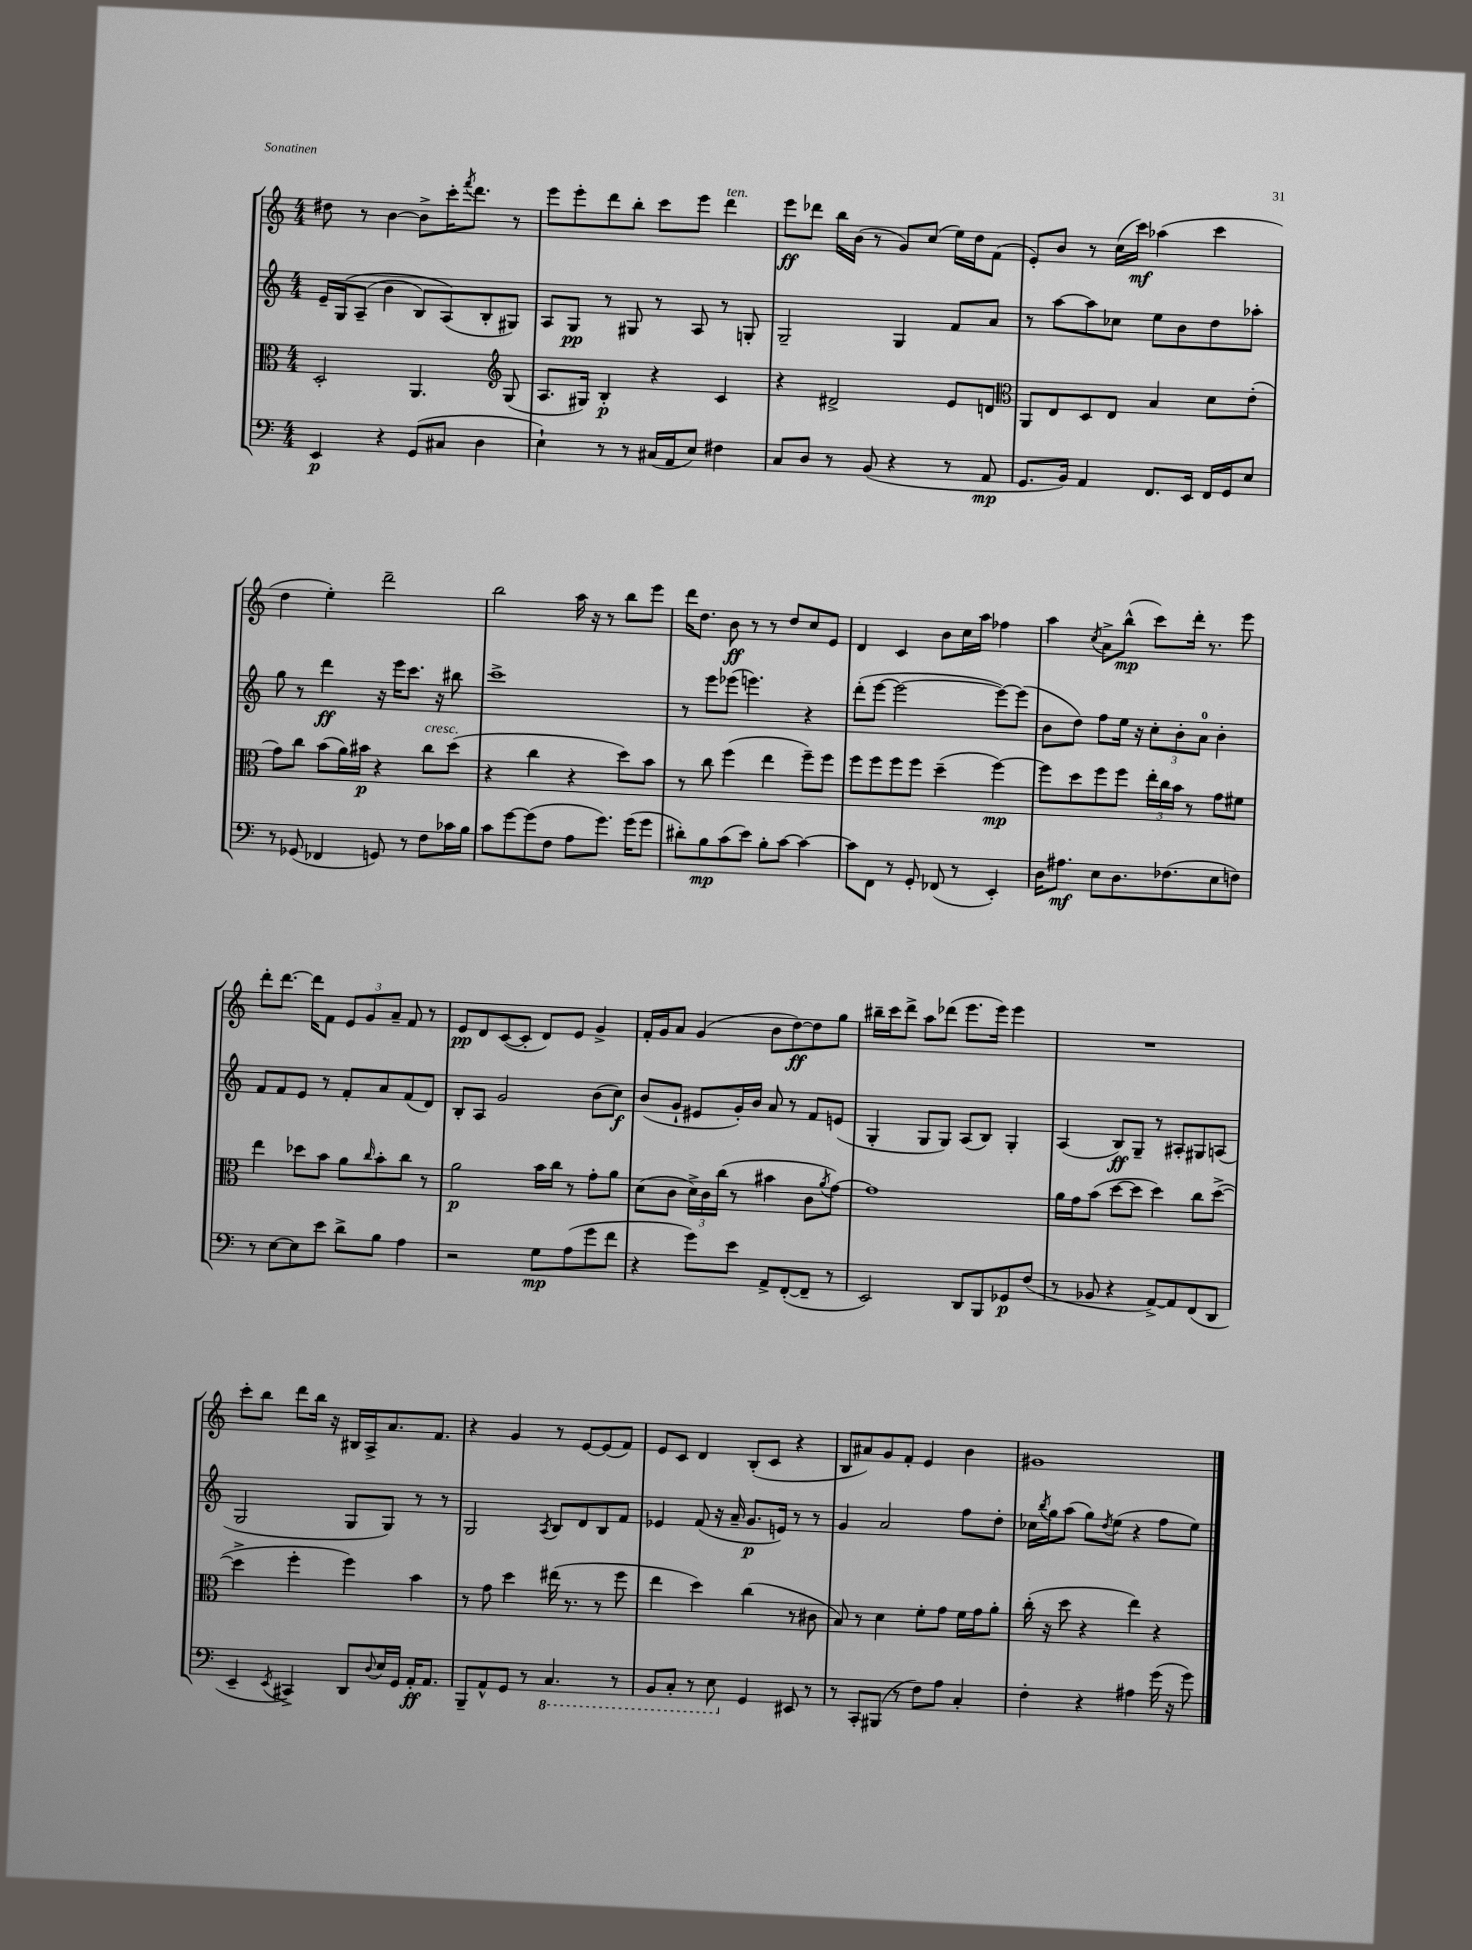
<<
\new StaffGroup <<
\new Staff = "s0" {
    \clef treble \key c \major \numericTimeSignature \time 4/4
    dis''8 r8 b'4~ b'8-> c'''16-. \acciaccatura { f'''8 } d'''8. r8 |
    e'''8 e'''8-. d'''8 b''8-. c'''8 e'''8 d'''4^\markup { \italic "ten." } |
    e'''8\ff des'''8 b''16 b'16( r8 g'8) c''8( e''16) d''16 f'8( |
    e'8-.) b'8 r8 c''16( c'''16\mf) aes''4( c'''4 |
    d''4 e''4-.) d'''2-- |
    b''2 a''16 r16 r8 b''8 e'''8 |
    d'''16 d''8. b'8\ff r8 r8 d''8 c''8 e'8 |
    d'4 c'4 b'8 c''16 a''16 fes''4 |
    a''4 \acciaccatura { c''8 } a'8-> b''8-^\mp( c'''8) d'''16-. r8. e'''8 |
    d'''8-. d'''8.~ d'''16 f'8 \tuplet 3/2 { e'8 g'8 a'8-- } f'8 r8 |
    e'8\pp d'8 c'8~( c'8-. d'8) e'8 g'4-> |
    f'16-. g'16 a'8 g'4( b'8 d''8~\ff) d''8 g''8 |
    bis''16-- c'''16 d'''8-> a''8 des'''8( e'''8. e'''16) e'''4 |
    R1 |
    c'''8-. b''8 d'''8 b''16 r16 bis16 a16-> a'8. f'8. |
    r4 g'4 r8 e'8~ e'8( f'8) |
    e'8 c'8 d'4 b8-.( c'8 r4 |
    b8 ais'8) g'8 f'8-. e'4 b'4 |
    gis'1 \bar "|." |
}
\new Staff = "s1" {
    \clef treble \key c \major \numericTimeSignature \time 4/4
    e'16-- g16\( a8--( b'4 b8) a8(\) b8-. gis8) |
    a8 g8\pp r8 gis8 r8 a8 r8 g8-. |
    g2-- g4 f'8 a'8 |
    r8 a''8~ a''8 ces''8 e''8 b'8 d''8 aes''8-. |
    g''8 r8 d'''4\ff r16 e'''16 c'''8. r16 bis''8 |
    c'''1-> |
    r8 e'''8 ees'''8( e'''4.) r4 |
    d'''8-.( e'''8~ e'''2~ e'''8~) e'''8( |
    b'8 d''8) f''8 e''16 r16 \tuplet 3/2 { c''8-. b'8-. a'8-0 } b'4-. |
    f'8 f'8 e'8 r8 f'8-. a'8 f'8( d'8) |
    b8-. a8 g'2 b'8( c''8\f) |
    b'8( g'8-! eis'8 g'16-.) b'16 a'8 r8 f'8 e'8( |
    g4-. g8 g8) a8( b8) g4-. |
    a4( b8\ff) g8-- r8 ais8-. gis8 a8( |
    g2 g8 g8) r8 r8 |
    g2 \acciaccatura { a8 } b8 d'8 b8 f'8 |
    ees'4 f'8( r16 a'16-- g'8.\p e'16) r8 r8 |
    g'4 a'2 f''8 d''8-. |
    ces''16 \acciaccatura { b''8 } g''16 a''8( g''8) \acciaccatura { d''8 } e''8( r4 f''8 e''8) \bar "|." |
}
\new Staff = "s2" {
    \clef alto \key c \major \numericTimeSignature \time 4/4
    d2-. a,4. \clef treble g8( |
    a8. gis16) b4-.\p r4 c'4 |
    r4 dis'2-> e'8 d'8 |
    \clef alto a,8 e8 d8 e8 b4 d'8 e'8-.( |
    g'8) c''8 b'8( a'16) bis'16\p r4 c''8^\markup { \italic "cresc." } d''8( |
    r4 c''4 r4 d''8) b'8 |
    r8 c''8 f''4( e''4 f''8--) f''8 |
    f''8 f''8 f''8 f''8 d''4--( f''4~\mp) |
    f''8 d''8 f''8 f''8 \tuplet 3/2 { e''16-. c''16 b'16 } r8 g'8 fis'8 |
    e''4 des''8 b'8 a'8 \grace { c''16 } b'8-. c''8 r8 |
    a'2\p b'16 c''16 r8 g'8-. a'8 |
    d'8( c'8 \tuplet 3/2 { d'16->) c'16 c''16( } r8 bis'4 c'8 \acciaccatura { a'8 } g'8~) |
    g'1 |
    a'16 g'16 b'8( d''8~ d''8 d''4) c''8 d''8~->( |
    d''4-> f''4-. f''4) b'4 |
    r8 g'8 d''4 eis''16( r8. r8 f''8 |
    e''4 d''4) c''4( r8 cis'8 |
    b8) r8 d'4 f'8-. g'8 f'16 g'16 a'8-. |
    c''16-.( r16 d''8 r4 e''4) r4 \bar "|." |
}
\new Staff = "s3" {
    \clef bass \key c \major \numericTimeSignature \time 4/4
    e,4\p r4 g,8( cis8 d4 |
    e4-!) r8 r8 cis16( a,16 e8) fis4 |
    c8 d8 r8 b,8( r4 r8 a,8\mp |
    g,8. b,16) a,4 f,8. e,16 f,16 g,16 e8 |
    r8 ges,8( fes,4 g,8) r8 f8 ces'16 b16 |
    c'8 g'8~ g'8( f8 a8 g'8.) g'16( g'8 |
    dis'8-.) b8\mp c'8( e'8) b8-. c'8~ c'4~ |
    c'8 f,8 r8 g,8-. fes,8( r8 e,4-.) |
    d16 ais8.\mf e8 d8. fes8.( e8 f8) |
    r8 e8~ e8 e'8 d'8-> b8 a4 |
    r2 g8\mp a8( g'8 f'8 |
    r4 g'8) e'8 a,8-> f,8~-.( f,8-- r8 |
    e,2) d,8 b,,8 ges,8\p f8( |
    r8 bes,8 r4 a,8~->) a,8 f,8( d,8 |
    e,4-- \acciaccatura { e,8 } cis,4->) d,8 \appoggiatura { d8 } e16 g,16 a,16-.\ff a,8. |
    b,,8-- a,8-^ g,8 r8 \ottava #-1 c,4. r8 |
    b,,8 c,8-. r8 e,8 \ottava #0 g,4 eis,8 r8 |
    r8 c,8-. bis,,8( r8 f8) a8 c4-. |
    f4-. r4 ais4 g'16( r16 g'8) \bar "|." |
}
>>
>>
\layout { \context { \Score \remove "Bar_number_engraver" } }
